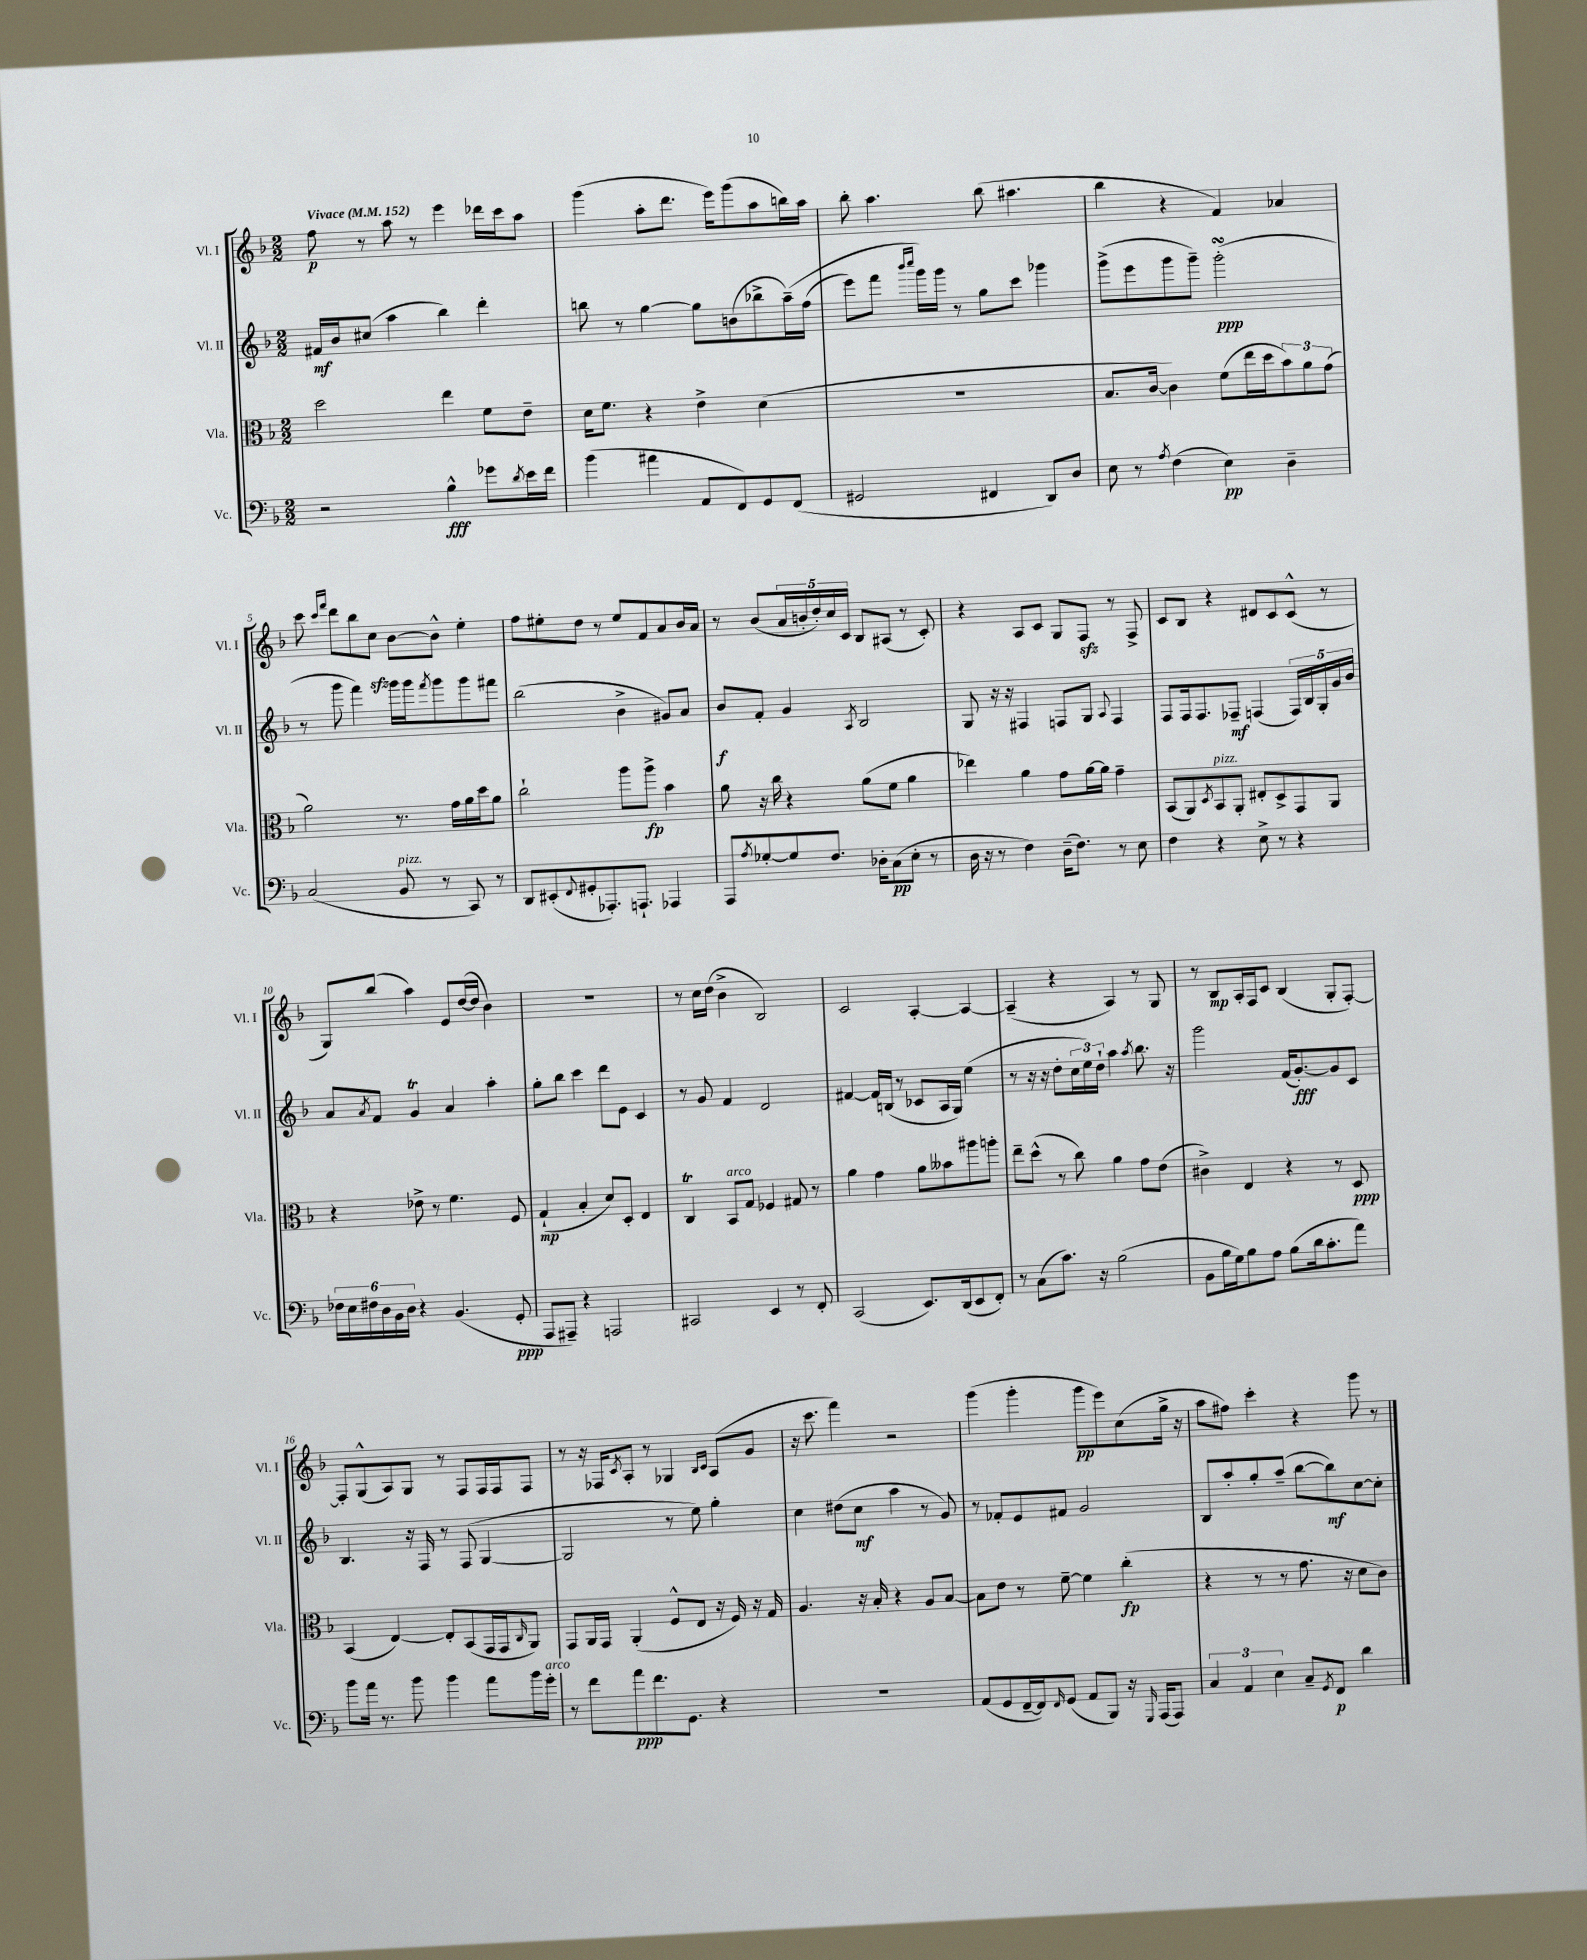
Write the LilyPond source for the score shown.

<<
\new StaffGroup <<
\new Staff = "s0" \with { instrumentName = "Vl. I" shortInstrumentName = "Vl. I" } {
    \clef treble \key f \major \numericTimeSignature \time 2/2 \tempo "Vivace" 4 = 152
    f''8\p r8 a''8 r8 e'''4 des'''16 c'''16 a''8 |
    g'''4( a''8-. d'''8. e'''16) g'''8( a''8 b''16) a''16 |
    bes''8-. a''4. bes''8( ais''4. |
    bes''4 r4 f'4) aes'4 |
    c'''8 \grace { c'''16 f'''16 } d'''8 bes''8 c''8\sfz bes'8~ bes'8-^ e''4-. |
    f''8 eis''8-. d''8 r8 eis''8 f'8 a'8 bes'16 a'16 |
    r8 bes'8( \tuplet 5/4 { a'16 b'16-. d''16-.) c''16 c'16 } bes8 ais8( r8 c'8-.) |
    r4 a8 c'8 g8 f8\sfz r8 f8-> |
    c'8 bes8 r4 dis'8 c'8 c'8-^( r8 |
    g8) bes''8( a''4) e'8 d''16~( d''16 bes'4) |
    R1 |
    r8 c''16 d''16( bes'4-> bes2) |
    c'2 a4~-. a4~ |
    a4--( r4 a4) r8 g8 |
    r8 bes8\mp a16-. f16 c'8 bes4( g8-. f8~-.) |
    f8-. g8-^( a8) g8 r8 f8 f16 f16 f8 |
    r8 r16 fes16 \acciaccatura { c'8 } a8-. r8 ges4 \grace { bes16 c'16 } a8( g'8 |
    r16 c'''8. f'''4) r2 |
    g'''4( g'''4-. g'''8\pp e'''8) c''8( g''16-> r16 |
    a''8 fis''8) c'''4-. r4 g'''8 r8 \bar "|." |
}
\new Staff = "s1" \with { instrumentName = "Vl. II" shortInstrumentName = "Vl. II" } {
    \clef treble \key f \major \numericTimeSignature \time 2/2
    fis'16\mf bes'16 cis''8( a''4 bes''4) d'''4-. |
    b''8 r8 g''4~ g''8 b'8( bes''8-> a''16--)\( f''16( |
    e'''8) f'''8 \grace { bes'''16 c''''16 } g'''16\) g'''16 r8 g''8 c'''8 ges'''4 |
    g'''8->( e'''8 g'''8 g'''8--) g'''2-.\turn\ppp( |
    r8 g'''8 f'''4) g'''16 g'''16 \acciaccatura { f'''8 } g'''8 g'''8 fis'''8 |
    bes''2( bes'4-> gis'8) a'8 |
    bes'8\f f'8-. g'4 \acciaccatura { a8 } bes2 |
    g8 r16 r16 fis4 f8 g8 \appoggiatura { a8 } f4 |
    f8 f16 f8. fes8--\mf f4( \tuplet 5/4 { f16) bes16 g16-. g'16 bes'16 } |
    a'8 \acciaccatura { a'8 } f'8 g'4\trill a'4 a''4-. |
    g''8-. bes''8 c'''4 d'''8 e'8 c'4 |
    r8 g'8 f'4 d'2 |
    fis'4~ fis'16 b16( r8 ces'8 a16 g16) e''4( |
    r8 r16 r16 d''8-. \tuplet 3/2 { c''16 e''16) d''16-! } a''4 \acciaccatura { a''8 } bes''8. r16 |
    g'''2 f'16( g'8.~-.\fff) g'8 c'8 |
    bes4. r16 f16 r8 f8( g4~ |
    g2 r8 e''8) g''4-. |
    c''4 dis''8( c''8\mf a''4 r8 g'8) |
    r8 fes'8-. e'8 fis'8 g'2 |
    bes8 a''8-. g''8-. a''8--( bes''8~ bes''8\mf) c''8~ c''8-. \bar "|." |
}
\new Staff = "s2" \with { instrumentName = "Vla." shortInstrumentName = "Vla." } {
    \clef alto \key f \major \numericTimeSignature \time 2/2
    d''2 e''4 f'8 e'8-- |
    d'16 f'8. r4 e'4-> d'4( |
    R1 |
    bes8. c'16~ c'4) f'8( e''16 d''16 \tuplet 3/2 { bes'8) a'8 g'8( } |
    a'2) r8. g'16 a'16 d''16 a'8 |
    c''2-! a''8 a''8->\fp bes'4 |
    a'8 r16 c''16 r4 a'8( f'8 a'4 |
    ees''4) a'4 g'8 a'16~ a'16 g'4-- |
    bes,8( a,8) \acciaccatura { d8 } bes,8^\markup { \italic "pizz." } a,8-. eis8-. d8-> g,8 a,8 |
    r4 ees'8-> r8 f'4. f8 |
    g4-!\mp( bes4-. d'8) d8-. e4 |
    c4\trill bes,8^\markup { \italic "arco" } g8 fes4 gis8 r8 |
    a'4 g'4 a'8 beses'8 ais''8 a''8-. |
    e''8-- d''8-^( r8 c''8) a'4 g'8 e'8( |
    cis'4->) e4 r4 r8 d8\ppp |
    bes,4( e4~) e8-. bes,8( g,16 g,16 \grace { c16 } a,8) |
    g,8 a,16 g,16 a,4-.( f8-^ e8 r16 f16) r16 g16 |
    a4. r16 bes16-. r4 a8 bes8~ |
    bes8 e'8 r8 f'8~-- f'4 c''4-.\fp( |
    r4 r8 r8 g'8. r16 d'8 c'8) \bar "|." |
}
\new Staff = "s3" \with { instrumentName = "Vc." shortInstrumentName = "Vc." } {
    \clef bass \key f \major \numericTimeSignature \time 2/2
    r2 bes4-^\fff ges'8 \acciaccatura { d'8 } e'16 f'16 |
    bes'4( ais'4 a,8 f,8) g,8 f,8( |
    gis,2 fis,4 d,8) d8 |
    e8 r8 \acciaccatura { a8 } f4( e4\pp) d4-- |
    c2( bes,8^\markup { \italic "pizz." } r8 c,8) r8 |
    d,8 eis,8-.( \appoggiatura { f,8 } gis,8-. aes,,8.-.) a,,8.-! aes,,4 |
    a,,8 \acciaccatura { a8 } ges8~-. ges8 f8. des16-. c8\pp( e8-. r8 |
    d16 r16 r8 f4) d16--( f8.) r8 e8 |
    f4 r4 e8-> r8 r4 |
    \tuplet 6/4 { fes16 e16 fis16 d16 bes,16 d16 } r4 bes,4.( g,8-.\ppp |
    a,,8 ais,,8--) r4 a,,2 |
    cis,2 e,4 r8 f,8-. |
    c,2( e,8.) d,16( e,8 f,8-.) |
    r8 c8( c'8.) r16 bes2( |
    bes,8 bes16 g16) bes8 a8 bes8( d'16 c'8.-. a'8) |
    bes'8 a'16 r8. bes'8 bes'4 a'8 bes'16 g'16-.^\markup { \italic "arco" } |
    r8 f'8 a'8\ppp f'8. g,8. r4 |
    R1 |
    a,8( g,8 f,16~-- f,16) \grace { f,16 } g,8( a,8 bes,,8) r16 \grace { g,,16 } a,,16( a,,8) |
    \tuplet 3/2 { c4 a,4 e4 } c8-- \acciaccatura { g,8 } f,8\p d'4 \bar "|." |
}
>>
>>
